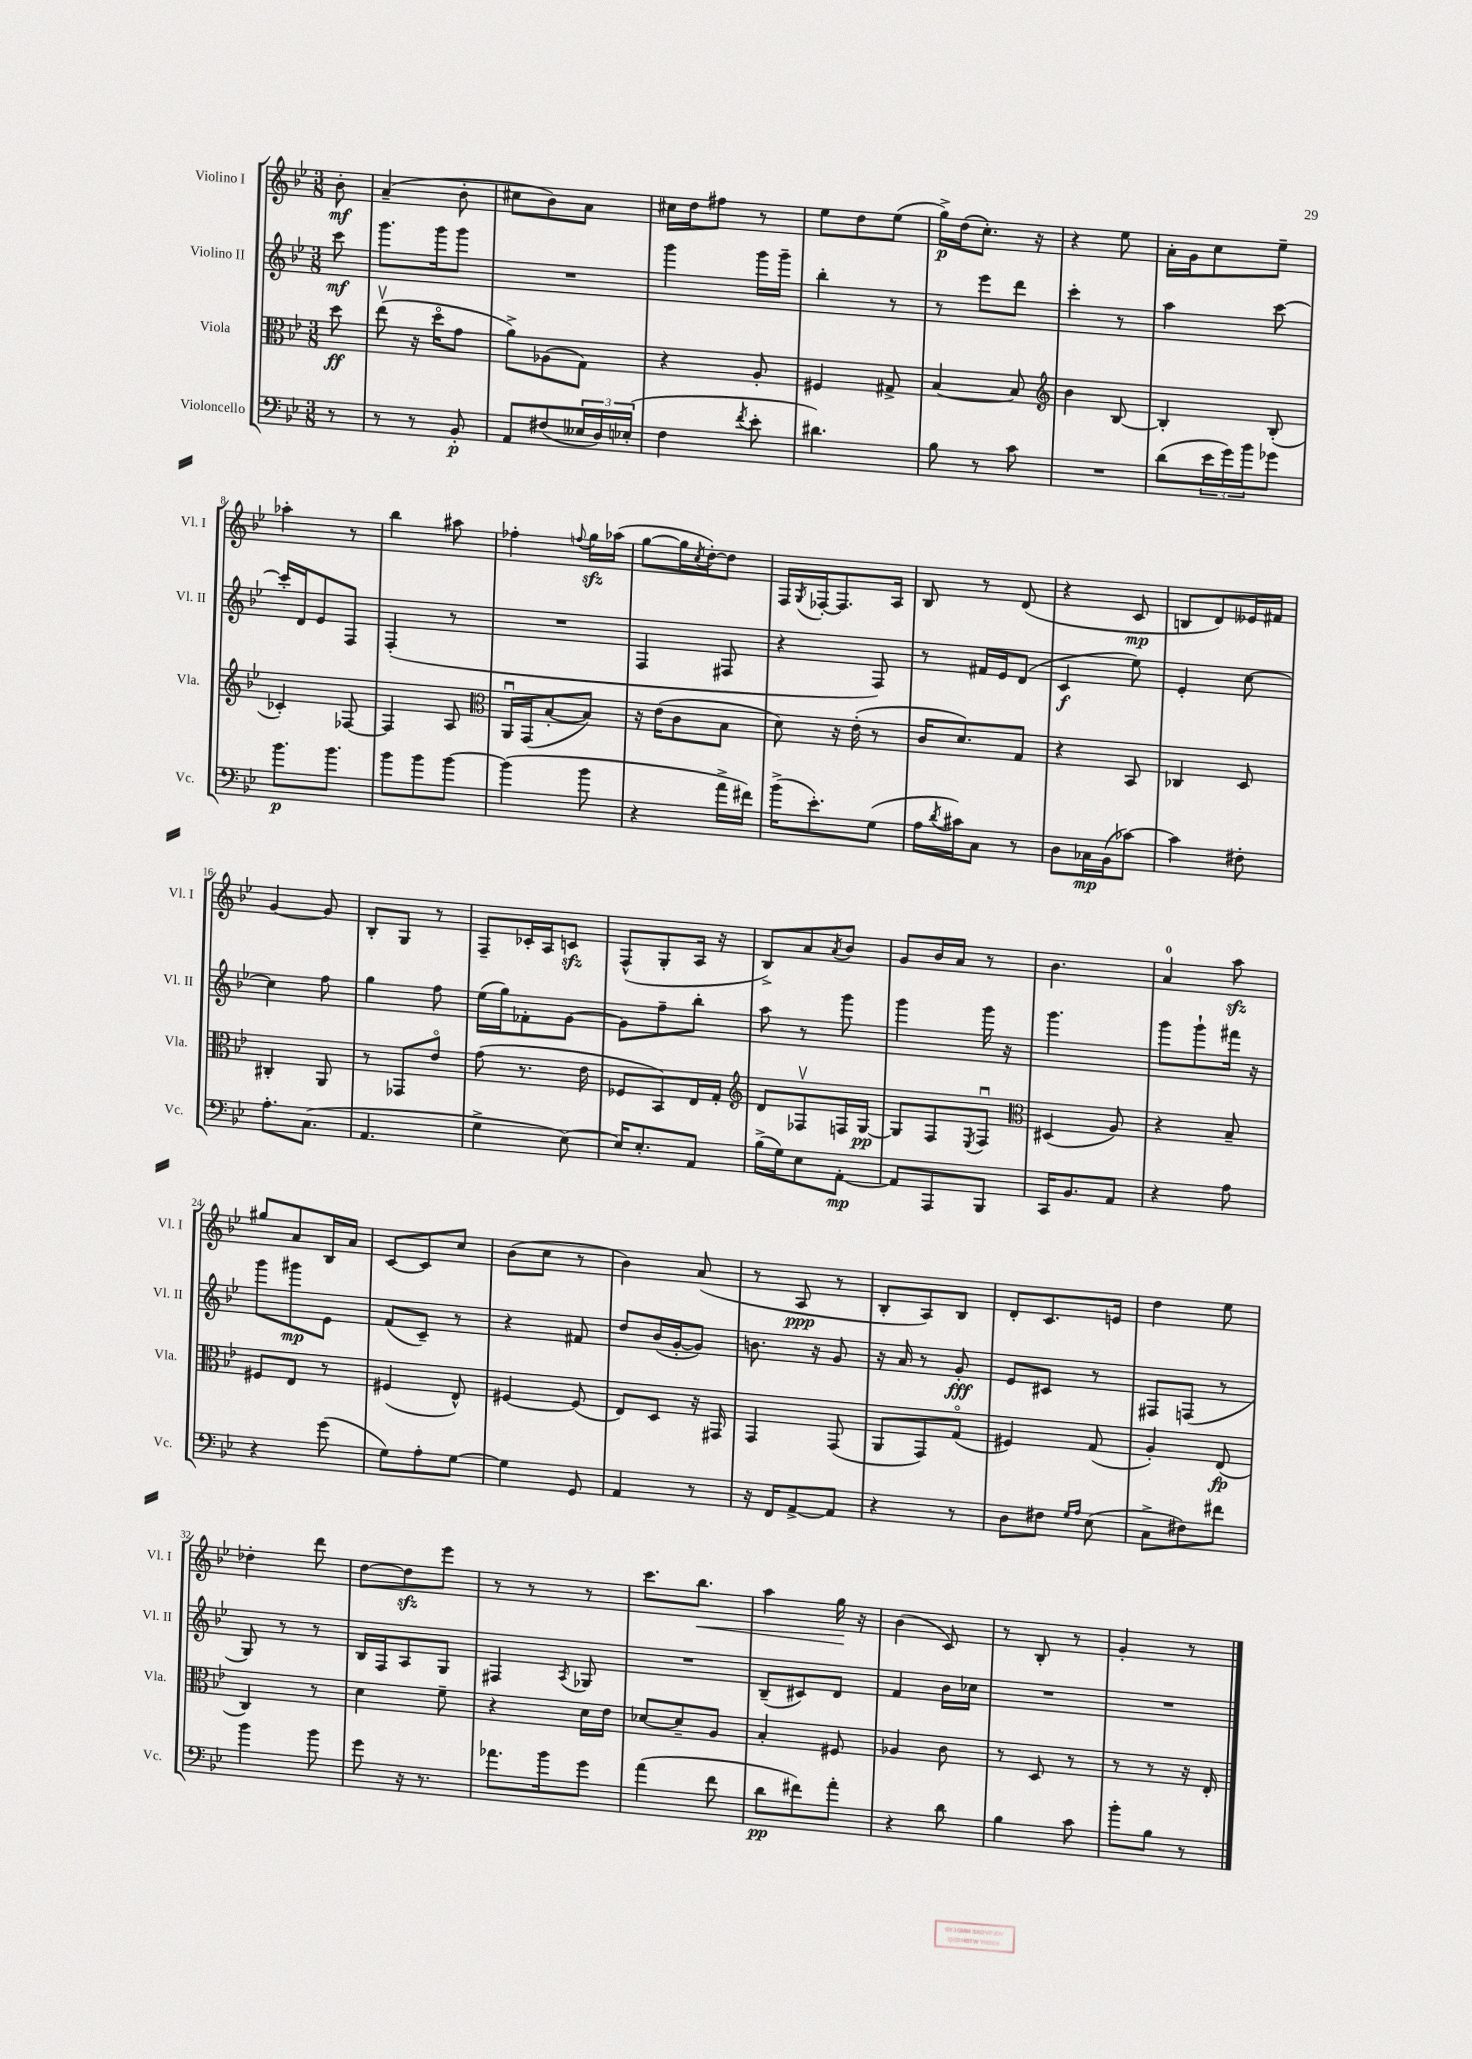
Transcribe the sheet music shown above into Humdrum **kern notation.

**kern	**dynam	**kern	**dynam	**kern	**dynam	**kern	**dynam
*part4	*part4	*part3	*part3	*part2	*part2	*part1	*part1
*staff4	*staff4	*staff3	*staff3	*staff2	*staff2	*staff1	*staff1
*I"Violoncello	*	*I"Viola	*	*I"Violino II	*	*I"Violino I	*
*I'Vc.	*	*I'Vla.	*	*I'Vl. II	*	*I'Vl. I	*
*clefF4	*	*clefC3	*	*clefG2	*	*clefG2	*
*k[b-e-]	*	*k[b-e-]	*	*k[b-e-]	*	*k[b-e-]	*
*M3/8	*	*M3/8	*	*M3/8	*	*M3/8	*
=	=	=	=	=	=	=	=
8r	.	8dd\	ff	8ccc\	mf	8b-'\	mf
=1	=1	=1	=1	=1	=1	=1	=1
8r	.	(8ee-v\	.	8.ggg\L	.	(4a~/	.
8r	.	16r	.	.	.	.	.
.	.	16dd\KL	.	16ggg\k	.	.	.
8BB-'/	p	8g\J	.	8ggg\J	.	8b-'\	.
=2	=2	=2	=2	=2	=2	=2	=2
8AA/L	.	8a^\L)	.	4.r	.	8cc#X\L	.
(8F#X/	.	(8A-X\	.	.	.	8b-\)	.
24E--X/L	.	8G\J)	.	.	.	8a\J	.
24D/)	.	.	.	.	.	.	.
(24E-X'/JJ	.	.	.	.	.	.	.
=3	=3	=3	=3	=3	=3	=3	=3
4F\	.	4r	.	4ggg\	.	16cc#X\LL	.
.	.	.	.	.	.	16dd\J	.
.	.	.	.	.	.	8ff#X\J	.
8qf/	.	.	.	.	.	.	.
8e-'\	.	8A'/	.	16ggg\LL	.	8r	.
.	.	.	.	16ggg~\JJ	.	.	.
=4	=4	=4	=4	=4	=4	=4	=4
4.d#X\)	.	4F#X/	.	4bb-'\	.	8ee-\L	.
.	.	.	.	.	.	8dd\	.
.	.	8G#X^/	.	8r	.	(8ee-\J	.
=5	=5	=5	=5	=5	=5	=5	=5
8B-\	.	[4B-/	.	8r	.	16gg^\LL)	p
.	.	.	.	.	.	(16dd\J	.
8r	.	.	.	8eee-\L	.	8.cc'\J)	.
8c\	.	8B-/]	.	8ddd\J	.	.	.
.	.	.	.	.	.	16r	.
=6	=6	=6	=6	=6	=6	=6	=6
*	*	*clefG2	*	*	*	*	*
4.r	.	4b-\	.	4ccc'\	.	4r	.
.	.	[8B-/	.	8r	.	8ee-\	.
=7	=7	=7	=7	=7	=7	=7	=7
(8d\L	.	4B-'/]	.	4aa\	.	16a'\LL	.
.	.	.	.	.	.	16g\J	.
24e-\L	.	.	.	.	.	8cc\	.
24g\)	.	.	.	.	.	.	.
24b-\J	.	.	.	.	.	.	.
8g-X\J	.	(8B-'/	.	[8ccc\	.	8ee-~\J	.
!!LO:LB:g=z
=8	=8	=8	=8	=8	=8	=8	=8
8.b-\L	p	4c-X'/)	.	16ccc'/LL]	.	4aa-X'\	.
.	.	.	.	16d/J	.	.	.
.	.	.	.	8e-/	.	.	.
8.b-\J	.	.	.	.	.	.	.
.	.	[8F-X/	.	8F/J	.	8r	.
=9	=9	=9	=9	=9	=9	=9	=9
8b-\L	.	4F-/]	.	(4F'/	.	4bb-\	.
8b-\	.	.	.	.	.	.	.
[8b-\J	.	8A/	.	8r	.	8aa#X\	.
=10	=10	=10	=10	=10	=10	=10	=10
*	*	*clefC3	*	*	*	*	*
(4b-\]	.	16AAu/LL	.	4.r	.	4ff-X'\	.
.	.	(16GG/J	.	.	.	.	.
.	.	[8B-'/	.	.	.	.	.
.	.	.	.	.	.	8qqffn/	.
8b-\	.	8B-/J])	.	.	.	16ggzz\LL	.
.	.	.	.	.	.	(16aa-X\JJ	.
=11	=11	=11	=11	=11	=11	=11	=11
4r	.	16r	.	4F/	.	[8gg\L	.
.	.	(16e-\KL	.	.	.	.	.
.	.	8c\	.	.	.	16gg\L]	.
.	.	.	.	.	.	8qcc/	.
.	.	.	.	.	.	[16dd'\J)	.
16a^\LL	.	8B-\J	.	8F#X/	.	8dd\J]	.
16f#X\JJ)	.	.	.	.	.	.	.
=12	=12	=12	=12	=12	=12	=12	=12
(16b-^\KL	.	8d\)	.	4r	.	16F/LL	.
.	.	.	.	.	.	8qG/	.
8.e-'\)	.	.	.	.	.	[16F-X'/J	.
.	.	16r	.	.	.	8.F-/]	.
.	.	(16e-'\	.	.	.	.	.
(8G\J	.	8r	.	8F/)	.	.	.
.	.	.	.	.	.	16A/Jk	.
=13	=13	=13	=13	=13	=13	=13	=13
16A\LL	.	16c/KL	.	8r	.	8B-/	.
8qd/	.	.	.	.	.	.	.
16c#X\J)	.	8.d/)	.	.	.	.	.
8C\J	.	.	.	16f#X/LL	.	8r	.
.	.	.	.	16e-/J	.	.	.
8r	.	8G/J	.	(8d/J	.	(8d/	.
=14	=14	=14	=14	=14	=14	=14	=14
8D\L	.	4r	.	4c/	f	4r	.
16C-X\L	mp	.	.	.	.	.	.
(16BB-\J	.	.	.	.	.	.	.
[8c-X\J)	.	8BB-/	.	8ee-\)	.	8c/	mp
=15	=15	=15	=15	=15	=15	=15	=15
4c-\]	.	4C-X/	.	4e-'/	.	8Bn/L	.
.	.	.	.	.	.	8d/)	.
8F#X'\	.	8D/	.	[8cc\	.	16e--X/L	.
.	.	.	.	.	.	16f#X/JJ	.
!!LO:LB:g=z
=16	=16	=16	=16	=16	=16	=16	=16
8.A'\L	.	4C#X'/	.	4cc\]	.	[4g/	.
(8.C\J	.	.	.	.	.	.	.
.	.	8AA/	.	8ff\	.	8g/]	.
=17	=17	=17	=17	=17	=17	=17	=17
4.AA/	.	8r	.	4gg\	.	8B-'/L	.
.	.	8GG-X/L	.	.	.	8G/J	.
.	.	8e-/J	.	8ff\	.	8r	.
=18	=18	=18	=18	=18	=18	=18	=18
4G^\	.	(8g\	.	(16ee-\LL	.	8F~/L	.
.	.	.	.	16gg\J)	.	.	.
.	.	8.r	.	8f-X'\	.	16c-X'/L	.
.	.	.	.	.	.	16A/J	.
[8E-\)	.	.	.	[8g\J	.	8cnzz/J	.
.	.	16e-\	.	.	.	.	.
=19	=19	=19	=19	=19	=19	=19	=19
16E-/KL]	.	8F-X/L	.	8g\L]	.	(8F^^/L	.
8.E-'/	.	.	.	.	.	.	.
.	.	8BB-/)	.	8ff~\	.	8G'/	.
8AA/J	.	16E-/L	.	8bb-'\J	.	16A/Jk	.
.	.	16G'/JJ	.	.	.	16r	.
=20	=20	=20	=20	=20	=20	=20	=20
*	*	*clefG2	*	*	*	*	*
(16B-^\LL	.	8d/L	.	8aa\	.	8B-^/L)	.
16G\J)	.	.	.	.	.	.	.
8E-\	.	8F-Xv/	.	8r	.	8a/	.
.	.	.	.	.	.	8qa/	.
[8AA'\J	mp	16Fn/L	.	8ggg\	.	8b-/J	.
.	.	[16G/JJ	pp	.	.	.	.
=21	=21	=21	=21	=21	=21	=21	=21
8AA/L]	.	8G/L]	.	4ggg\	.	8g/L	.
8AAA/	.	8F/	.	.	.	16b-/L	.
.	.	.	.	.	.	16a/JJ	.
.	.	8qE-/	.	.	.	.	.
8BBB-/J	.	8Fu/J	.	16ggg\	.	8r	.
.	.	.	.	16r	.	.	.
=22	=22	=22	=22	=22	=22	=22	=22
*	*	*clefC3	*	*	*	*	*
16CC/KL	.	(4D#X/	.	4.ggg\	.	4.b-\	.
8.BB-/	.	.	.	.	.	.	.
8AA/J	.	8A/)	.	.	.	.	.
=23	=23	=23	=23	=23	=23	=23	=23
4r	.	4r	.	8ggg\L	.	4a/	.
.	.	.	.	8ggg`\	.	.	.
8A\	.	8B-~/	.	16fff#X\Jk	.	8aazz\	.
.	.	.	.	16r	.	.	.
!!LO:LB:g=z
=24	=24	=24	=24	=24	=24	=24	=24
4r	.	8F#X/L	.	8ggg\L	.	8gg#X/L	.
.	.	8E-/J	.	8ggg#X\	mp	8a/	.
(8g\	.	8r	.	8e-\J	.	16B-/L	.
.	.	.	.	.	.	16a/JJ	.
=25	=25	=25	=25	=25	=25	=25	=25
8G\L)	.	(4F#X/	.	(8f/L	.	[8c/L	.
8A'\	.	.	.	8c~/J)	.	8c/]	.
[8G\J	.	8E-^^/)	.	8r	.	8cc/J	.
=26	=26	=26	=26	=26	=26	=26	=26
4G\]	.	[4F#X/	.	4r	.	(8b-\L	.
.	.	.	.	.	.	8cc\J	.
8GG/	.	(8F#/]	.	8f#X/	.	8r	.
=27	=27	=27	=27	=27	=27	=27	=27
4AA/	.	8E-/L)	.	8dd/L	.	4b-\)	.
.	.	8D/J	.	(16b-/L	.	.	.
.	.	.	.	[16g'/J	.	.	.
8r	.	16r	.	8g/J])	.	(8a/	.
.	.	16GG#X/	.	.	.	.	.
=28	=28	=28	=28	=28	=28	=28	=28
16r	.	4GG/	.	8.bn\	.	8r	.
16FF/KL	.	.	.	.	.	.	.
[8AA^/	.	.	.	.	.	8A/	ppp
.	.	.	.	16r	.	.	.
8AA/J]	.	(8GG/	.	8g/	.	8r	.
=29	=29	=29	=29	=29	=29	=29	=29
4r	.	8AA/L	.	16r	.	8B-'/L	.
.	.	.	.	16a/	.	.	.
.	.	8GG/)	.	8r	.	8A/)	.
8r	.	(8G/J	.	8g'/	fff	8B-/J	.
=30	=30	=30	=30	=30	=30	=30	=30
8D\L	.	4F#X/)	.	8e-/L	.	8d'/L	.
8F#X\J	.	.	.	8c#X/J	.	8.c/	.
16qqG/LL	.	.	.	.	.	.	.
16qqA/JJ	.	.	.	.	.	.	.
(8E-\	.	(8G/	.	8r	.	.	.
.	.	.	.	.	.	16en/Jk	.
=31	=31	=31	=31	=31	=31	=31	=31
8C^\L	.	4A'/)	.	8F#X/L	.	4dd\	.
8F#X\)	.	.	.	(8Fn/J	.	.	.
8f#X\J	.	(8E-/	fp	8r	.	8ee-\	.
!!LO:LB:g=z
=32	=32	=32	=32	=32	=32	=32	=32
4b-\	.	4C/)	.	8G/)	.	4dd-X'\	.
.	.	.	.	8r	.	.	.
8b-\	.	8r	.	8r	.	8ddd\	.
=33	=33	=33	=33	=33	=33	=33	=33
8g\	.	4d\	.	16B-/LL	.	[8dd\L	.
.	.	.	.	16F/J	.	.	.
16r	.	.	.	8A/	.	8ddzz\]	.
8.r	.	.	.	.	.	.	.
.	.	8f~\	.	8G/J	.	8eee-\J	.
=34	=34	=34	=34	=34	=34	=34	=34
8.a-X\L	.	4r	.	4F#X/	.	8r	.
.	.	.	.	.	.	8r	.
16b-\k	.	.	.	.	.	.	.
.	.	.	.	8qA/	.	.	.
8g\J	.	16d\LL	.	8G-X/	.	8r	.
.	.	16e-\JJ	.	.	.	.	.
=35	=35	=35	=35	=35	=35	=35	=35
(4a\	.	[8d-X/L	.	4.r	.	8.ccc\L	.
.	.	8d-~/]	.	.	.	.	.
!	!	!	!	!	!	!	!LO:HP:b
.	.	.	.	.	.	8.bb-\J	<
8f\	.	8A/J	.	.	.	.	.
=36	=36	=36	=36	=36	=36	=36	=36
8d\L	pp	4B-'/	.	(8B-~/L	.	4aa\	.
8f#X\)	.	.	.	8c#X/)	.	.	.
8a'\J	.	8F#X/	.	8d/J	.	16gg\	.
.	.	.	.	.	.	16r	[
=37	=37	=37	=37	=37	=37	=37	=37
4r	.	4A-X/	.	4f/	.	(4b-\	.
8d\	.	8c\	.	16b-\LL	.	8c/)	.
.	.	.	.	16cc-X\JJ	.	.	.
=38	=38	=38	=38	=38	=38	=38	=38
4B-\	.	8r	.	4.r	.	8r	.
.	.	8D/	.	.	.	8B-'/	.
8c\	.	8r	.	.	.	8r	.
=39	=39	=39	=39	=39	=39	=39	=39
8b-'\L	.	8r	.	4.r	.	4g'/	.
8B-\J	.	8r	.	.	.	.	.
8r	.	16r	.	.	.	8r	.
.	.	16E-'/	.	.	.	.	.
==	==	==	==	==	==	==	==
*-	*-	*-	*-	*-	*-	*-	*-
